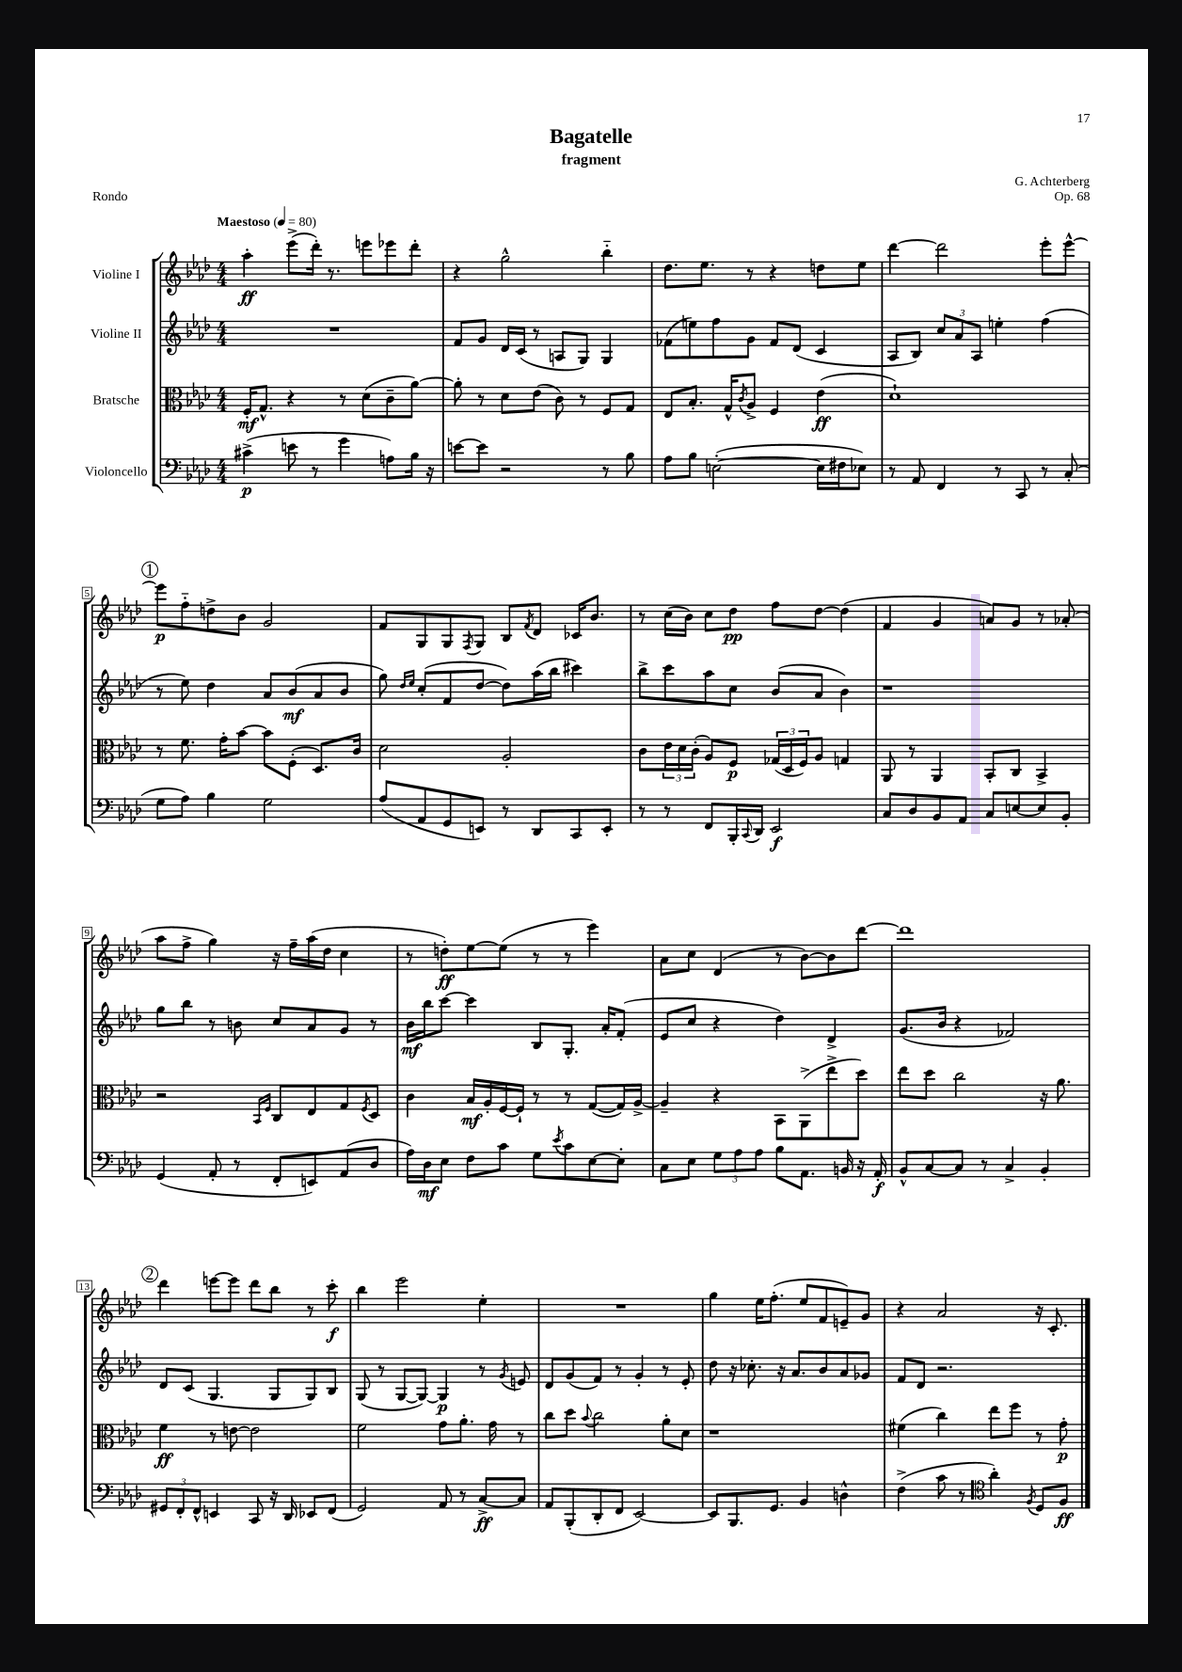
\header { title = "Bagatelle" composer = "G. Achterberg" subtitle = "fragment" opus = "Op. 68" piece = "Rondo" }
<<
\new StaffGroup <<
\new Staff = "s0" \with { instrumentName = "Violine I" } {
    \clef treble \key aes \major \numericTimeSignature \time 4/4 \tempo "Maestoso" 4 = 80
    aes''4-.\ff ees'''8->( des'''16-.) r8. e'''8 ees'''8 des'''8-. |
    r4 g''2-^ bes''4-_ |
    des''8. ees''8. r8 r4 d''8 ees''8 |
    des'''4~ des'''2 ees'''8-. ees'''8~-^ |
    \mark \markup { \circle "1" } ees'''8\p f''8-_ d''8-> bes'8 g'2 |
    f'8 g8 g8 \acciaccatura { f8 } g8 bes8 \acciaccatura { f'8 } des'8 ces'16 bes'8. |
    r8 c''16( bes'16) c''8 des''8\pp f''8 des''8~ des''4( |
    f'4 g'4 a'8) g'8 r8 aes'8-.( |
    aes''8 f''8-> g''4) r16 f''16-- aes''16( des''16 c''4 |
    r8 d''8-.\ff) ees''8~ ees''8( r8 r8 ees'''4) |
    aes'8 c''8 des'4( r8 bes'8~) bes'8 des'''8~ |
    des'''1 |
    \mark \markup { \circle "2" } des'''4 e'''8~ e'''8 des'''8 bes''8 r8 c'''8-.\f |
    bes''4 ees'''2 ees''4-. |
    R1 |
    g''4 ees''16 f''8.-.( ees''8 f'8 e'8--) g'8 |
    r4 aes'2 r16 c'8.-. \bar "|." |
}
\new Staff = "s1" \with { instrumentName = "Violine II" } {
    \clef treble \key aes \major \numericTimeSignature \time 4/4
    R1 |
    f'8 g'8 des'16 c'16( r8 a8 g8) g4 |
    fes'8( e''8) f''8 g'8 fes'8 des'8( c'4 |
    aes8 bes8) \tuplet 3/2 { c''8 aes'8 aes8 } e''4-. f''4( |
    \mark \markup { \circle "1" } r8 ees''8) des''4 aes'8 bes'8\mf( aes'8 bes'8 |
    g''8) \grace { des''16 ees''16 } c''8-.( f'8 des''8~ des''8) aes''16( bes''16 cis'''4) |
    bes''8-> c'''8 aes''8 c''8 bes'8( aes'8 bes'4) |
    r1 |
    g''8 bes''8 r8 b'8 c''8 aes'8 g'8 r8 |
    bes'16\mf bes''16 c'''8~ c'''4 bes8 g8.-. aes'16-. f'8-.( |
    ees'8 c''8 r4 des''4) des'4-> |
    g'8.( bes'16 r4 fes'2) |
    \mark \markup { \circle "2" } des'8 c'8( g4. g8 g8) bes8 |
    g8( r8 g8~ g8~) g4\p r8 \acciaccatura { g'8 } e'8 |
    des'8 g'8( f'8) r8 g'4-. r8 ees'8-. |
    des''8 r16 ces''8.-. r16 aes'8. bes'8 aes'8 ges'8 |
    f'8 des'8 r2. \bar "|." |
}
\new Staff = "s2" \with { instrumentName = "Bratsche" } {
    \clef alto \key aes \major \numericTimeSignature \time 4/4
    f16-.\mf g8.-^ r4 r8 des'8( c'8-- aes'8~) |
    aes'8-. r8 des'8 ees'8( c'8) r8 f8 g8 |
    ees8 bes8.-. g16-^ \acciaccatura { c'8 } aes8-> f4 ees'4\ff( |
    des'1-!) |
    \mark \markup { \circle "1" } r8 f'8. g'16-. bes'8~ bes'8 f8-.( des8.) c'16 |
    des'2 aes2-. |
    c'8 \tuplet 3/2 { ees'16 des'16 c'16-.( } aes8) f8\p \tuplet 3/2 { ges16( des16 f16) } aes8 g4 |
    aes,8 r8 aes,4 bes,8-. c8 bes,4-> |
    r2 \grace { bes,16 f16 } c8 ees8 g8 \acciaccatura { f8 } des8 |
    c'4 bes16\mf aes16-. f16~ f16-! r8 r8 g8~( g16) aes16~-> |
    aes4-- r4 bes,8 aes,8->( ees''8-> des''8) |
    ees''8 des''8 c''2 r16 aes'8. |
    \mark \markup { \circle "2" } f'4\ff r8 e'8~ e'2 |
    f'2 g'8 aes'8.-. g'16 r8 |
    c''8 des''8 \appoggiatura { bes'8 } c''2 aes'8-. des'8 |
    r1 |
    fis'4( c''4) ees''8 f''8 r8 g'8-.\p \bar "|." |
}
\new Staff = "s3" \with { instrumentName = "Violoncello" } {
    \clef bass \key aes \major \numericTimeSignature \time 4/4
    cis'4->\p( e'8 r8 g'4 a8) bes16 r16 |
    e'8~ e'8 r2 r8 bes8 |
    aes8 bes8 e2~-.( e16 fis16 ees8) |
    r8 aes,8 f,4 r8 c,8 r8 c8-.( |
    \mark \markup { \circle "1" } g8 aes8) bes4 g2 |
    aes8( aes,8 g,8 e,8) r8 des,8 c,8 e,8-. |
    r8 r8 f,8 bes,,16-. \appoggiatura { c,8 } des,16 ees,2\f |
    c8 des8 bes,8 aes,8 c8 e8~ e8 bes,8-. |
    g,4( aes,8-. r8 f,8-. e,8) aes,8( des8 |
    aes16) des16\mf ees8 f8 c'8 g8 \acciaccatura { ees'8 } c'8 ees8~ ees8-. |
    c8 ees8 \tuplet 3/2 { g8 aes8 aes8 } bes8 aes,8. b,16 r16 aes,16-.\f |
    bes,8-^ c8~ c8 r8 c4-> bes,4-. |
    \mark \markup { \circle "2" } \tuplet 3/2 { gis,8 f,8-. f,8-^ } e,4 c,8 r16 des,16 ees,8 f,8( |
    g,2) aes,8 r8 c8~->\ff c8 |
    aes,8 bes,,8-.( des,8-. f,8 ees,2~) |
    ees,8 bes,,8. g,8. bes,4 d4-^ |
    f4->( c'8 r8 \clef tenor aes'4-.) \acciaccatura { f8 } des8 f8\ff \bar "|." |
}
>>
>>
\layout { \context { \Score \override BarNumber.stencil = #(make-stencil-boxer 0.1 0.3 ly:text-interface::print) } }
